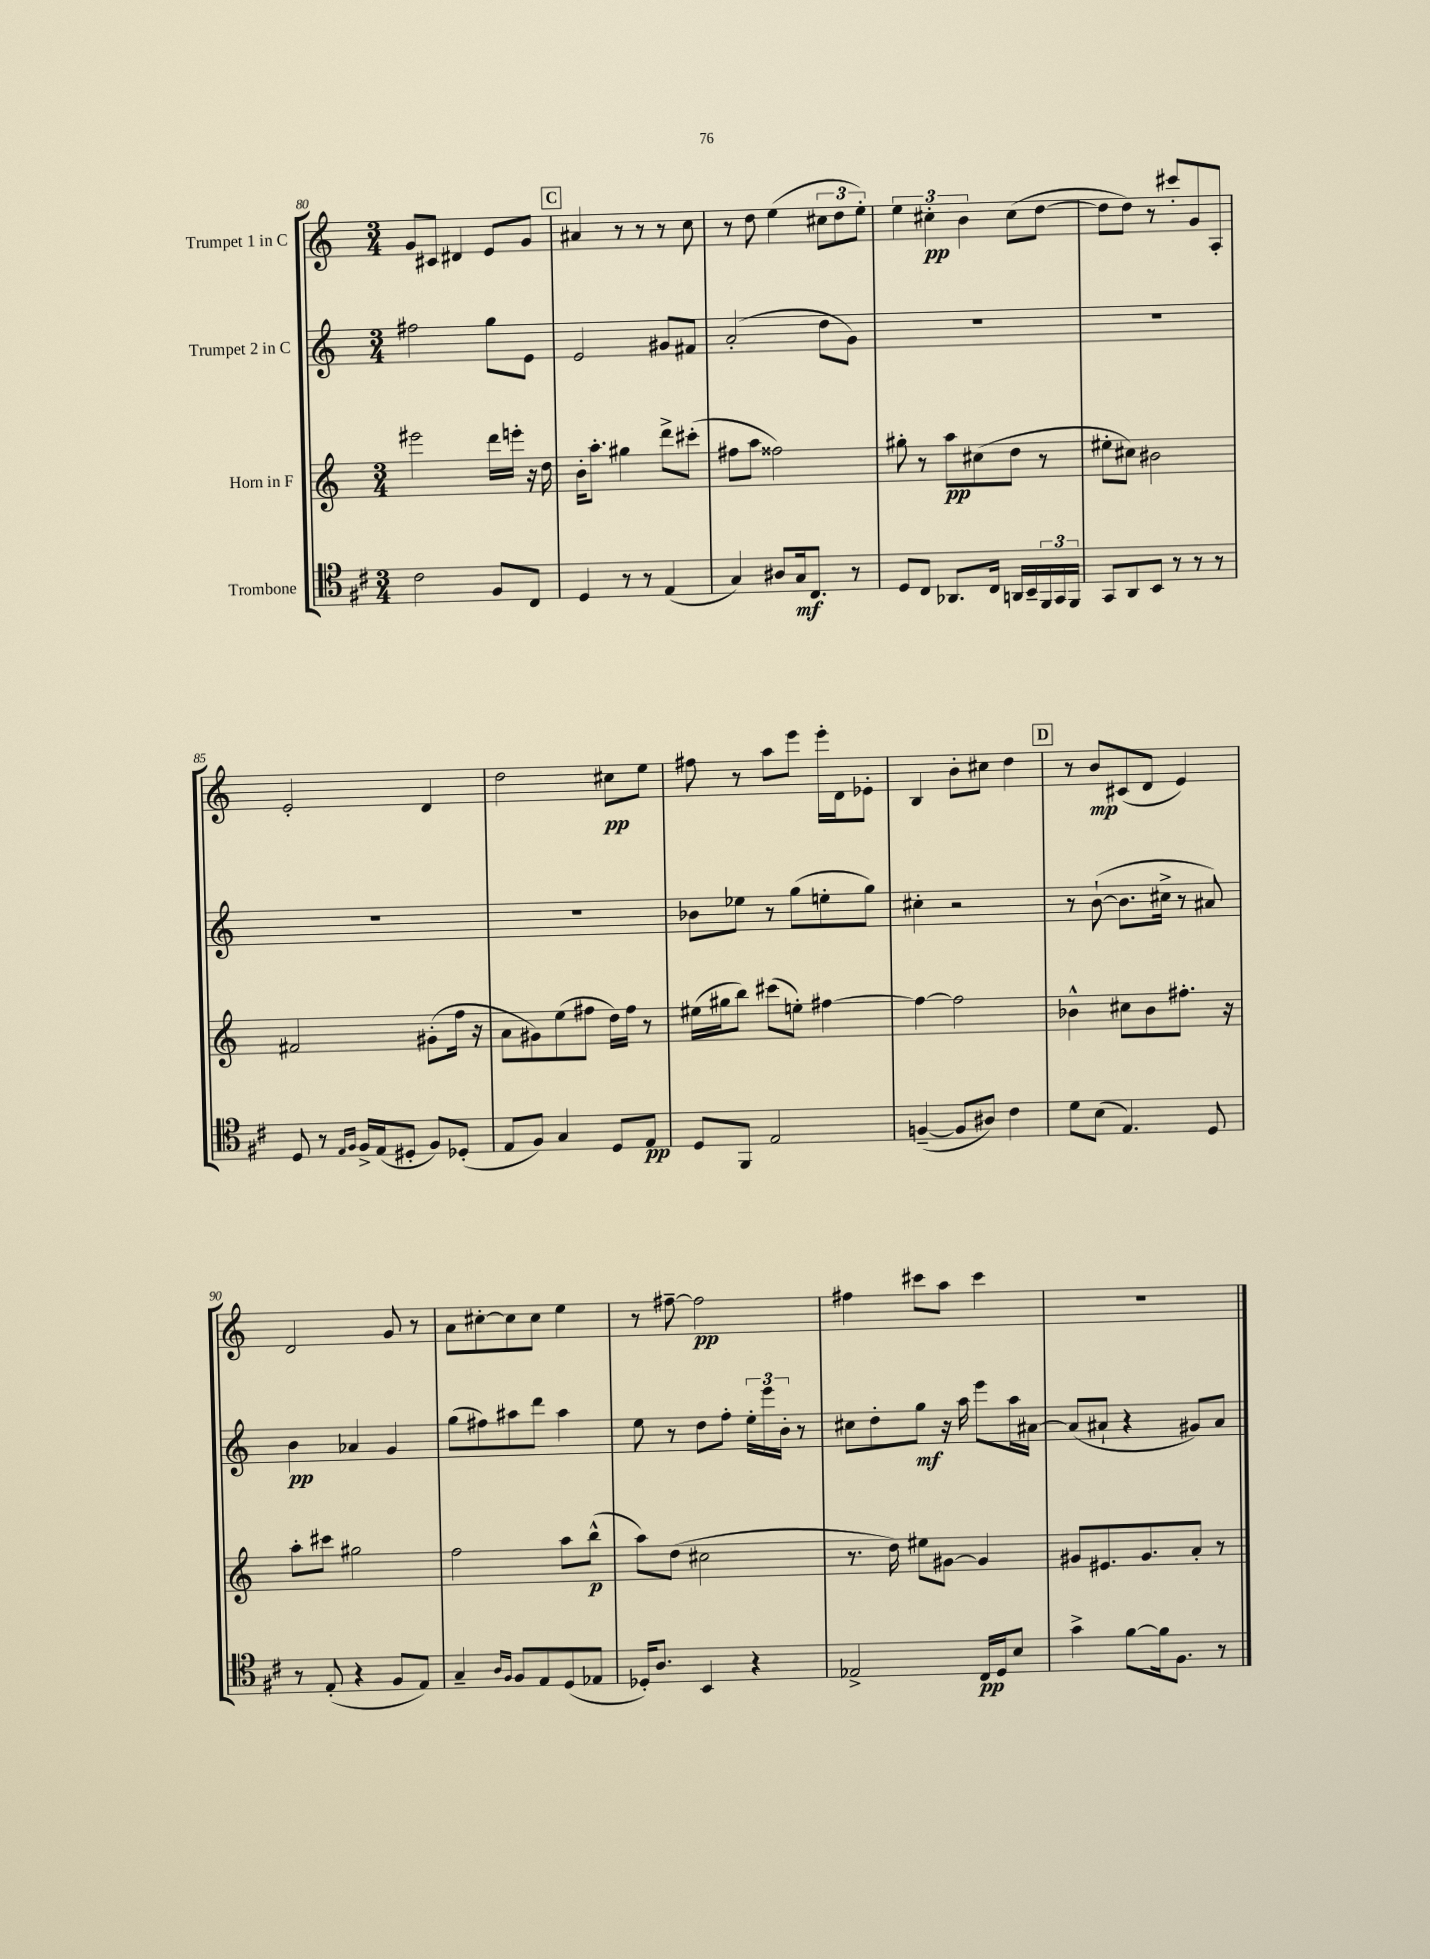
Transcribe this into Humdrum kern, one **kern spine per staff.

**kern	**dynam	**kern	**dynam	**kern	**dynam	**kern	**dynam
*part4	*part4	*part3	*part3	*part2	*part2	*part1	*part1
*staff4	*staff4	*staff3	*staff3	*staff2	*staff2	*staff1	*staff1
*I"Trombone	*	*I"Horn in F	*	*I"Trumpet 2 in C	*	*I"Trumpet 1 in C	*
*clefC4	*	*clefG2	*	*clefG2	*	*clefG2	*
*k[f#c#]	*	*k[]	*	*k[]	*	*k[]	*
*M3/4	*	*M3/4	*	*M3/4	*	*M3/4	*
=80	=80	=80	=80	=80	=80	=80	=80
2c#\	.	2eee#X\	.	2ff#X\	.	8g/L	.
.	.	.	.	.	.	8c#X/J	.
.	.	.	.	.	.	4d#X/	.
8F#/L	.	16ddd\LL	.	8gg\L	.	8e/L	.
.	.	16eeen'\JJ	.	.	.	.	.
8C#/J	.	16r	.	8e\J	.	8g/J	.
.	.	16dd\	.	.	.	.	.
!!LO:REH:place=s1:t=C
=81	=81	=81	=81	=81	=81	=81	=81
4D/	.	16b'\KL	.	2e/	.	4a#X/	.
.	.	8.aa'\J	.	.	.	.	.
8r	.	4gg#X\	.	.	.	8r	.
8r	.	.	.	.	.	8r	.
(4E/	.	8ddd^\L	.	8g#X/L	.	8r	.
.	.	(8ccc#X'\J	.	8f#X/J	.	8cc\	.
=82	=82	=82	=82	=82	=82	=82	=82
4G/)	.	8ff#X\L	.	(2a'/	.	8r	.
.	.	8aa\J	.	.	.	8dd\	.
8A#X/L	.	2ff##X\)	.	.	.	(4ee\	.
16G/k	mf	.	.	.	.	.	.
8.C#/J	.	.	.	.	.	.	.
.	.	.	.	8dd\L	.	12cc#X\L	.
.	.	.	.	.	.	12dd\	.
8r	.	.	.	8g\J)	.	.	.
.	.	.	.	.	.	12ee'\J)	.
=83	=83	=83	=83	=83	=83	=83	=83
8D/L	.	8gg#X'\	.	2.r	.	6ee\	.
8C#/J	.	8r	.	.	.	.	.
.	.	.	.	.	.	6cc#X'\	pp
8.AA-X/L	.	8aa\L	pp	.	.	.	.
.	.	.	.	.	.	6b\	.
.	.	(8cc#X\	.	.	.	.	.
16C#/Jk	.	.	.	.	.	.	.
16AAn/LL	.	8dd\J	.	.	.	(8cc#\L	.
16BB~/	.	.	.	.	.	.	.
24FF#/	.	8r	.	.	.	[8dd\J	.
24GG/	.	.	.	.	.	.	.
24FF#/JJ	.	.	.	.	.	.	.
=84	=84	=84	=84	=84	=84	=84	=84
8GG/L	.	8ee#X'\L	.	2.r	.	8dd\L]	.
8AA/	.	8cc#X\J)	.	.	.	8dd\J)	.
8BB/J	.	2b#X\	.	.	.	8r	.
8r	.	.	.	.	.	8ccc#X'/L	.
8r	.	.	.	.	.	8g/	.
8r	.	.	.	.	.	8A'/J	.
!!LO:LB:g=z
=85	=85	=85	=85	=85	=85	=85	=85
8D/	.	2f#X/	.	2.r	.	2e'/	.
8r	.	.	.	.	.	.	.
16qqE/LL	.	.	.	.	.	.	.
16qqF#/JJ	.	.	.	.	.	.	.
16F#^/LL	.	.	.	.	.	.	.
(16E/J	.	.	.	.	.	.	.
8D#X'/J	.	.	.	.	.	.	.
8F#/L)	.	(8g#X'\L	.	.	.	4d/	.
(8D-X'/J	.	16ff\Jk	.	.	.	.	.
.	.	16r	.	.	.	.	.
=86	=86	=86	=86	=86	=86	=86	=86
8E/L	.	8a\L	.	2.r	.	2dd\	.
8F#/J)	.	8g#X\)	.	.	.	.	.
4G/	.	(8ee\	.	.	.	.	.
.	.	8ff#X\J	.	.	.	.	.
8D/L	.	16dd\LL)	.	.	.	8cc#X\L	pp
.	.	16ff#\JJ	.	.	.	.	.
8E/J	pp	8r	.	.	.	8ee\J	.
=87	=87	=87	=87	=87	=87	=87	=87
8D/L	.	(16ee#X\LL	.	8b-X\L	.	8ff#X\	.
.	.	16gg#X\J	.	.	.	.	.
8FF#/J	.	8bb\J)	.	8ee-X\J	.	8r	.
2E/	.	(8ccc#X\L	.	8r	.	8aa\L	.
.	.	8een'\J)	.	(8gg\L	.	8eee\J	.
.	.	[4ff#X\	.	8een'\	.	16eee'\LL	.
.	.	.	.	.	.	16d\J	.
.	.	.	.	8gg\J)	.	8e-X'\J	.
=88	=88	=88	=88	=88	=88	=88	=88
([4Fn~/	.	4ff#\_	.	4cc#X'\	.	4B/	.
8F/L]	.	2ff#\]	.	2r	.	8b'\L	.
8A#X/J)	.	.	.	.	.	8cc#X\J	.
4c#\	.	.	.	.	.	4dd\	.
!!LO:REH:place=s1:t=D
=89	=89	=89	=89	=89	=89	=89	=89
8d\L	.	4b-X^^\	.	8r	.	8r	.
(8B\J	.	.	.	([8b`\	.	8b/L	mp
4.E/)	.	8cc#X\L	.	8.b\L]	.	(8c#X/	.
.	.	8b-\	.	.	.	8d/J	.
.	.	.	.	16cc#X^\Jk	.	.	.
.	.	8.ff#X'\J	.	8r	.	4e/)	.
8D/	.	.	.	8a#X/)	.	.	.
.	.	16r	.	.	.	.	.
!!LO:LB:g=z
=90	=90	=90	=90	=90	=90	=90	=90
8r	.	8aa'\L	.	4b\	pp	2d/	.
(8E'/	.	8ccc#X\J	.	.	.	.	.
4r	.	2gg#X\	.	4a-X/	.	.	.
8F#/L	.	.	.	4g/	.	8g/	.
8E/J)	.	.	.	.	.	8r	.
=91	=91	=91	=91	=91	=91	=91	=91
4G~/	.	2ff\	.	(8gg\L	.	8a\L	.
.	.	.	.	8ff#X\)	.	[8cc#X'\	.
16qqA/LL	.	.	.	.	.	.	.
16qqF#/JJ	.	.	.	.	.	.	.
8F#/L	.	.	.	8aa#X\	.	8cc#\]	.
8E/	.	.	.	8ddd\J	.	8cc#\J	.
(8D/	.	8aa\L	.	4aa#\	.	4ee\	.
8E-X/J	.	(8bb^^\J	p	.	.	.	.
=92	=92	=92	=92	=92	=92	=92	=92
16D-X'/KL)	.	8aa\L)	.	8ee\	.	8r	.
8.A/J	.	.	.	.	.	.	.
.	.	(8dd\J	.	8r	.	[8ff#X~\	.
4BB/	.	2cc#X\	.	8dd\L	.	2ff#\]	pp
.	.	.	.	8ff'\J	.	.	.
4r	.	.	.	24ee'\LL	.	.	.
.	.	.	.	24eee\	.	.	.
.	.	.	.	24b'\JJ	.	.	.
.	.	.	.	8r	.	.	.
=93	=93	=93	=93	=93	=93	=93	=93
2E-X^/	.	8.r	.	8cc#X\L	.	4ff#X\	.
.	.	.	.	8dd'\	.	.	.
.	.	16dd\)	.	.	.	.	.
.	.	8ee#X\L	.	8gg\J	mf	8ccc#X\L	.
.	.	[8g#X\J	.	16r	.	8aa\J	.
.	.	.	.	16aa\	.	.	.
16C#/LL	pp	4g#/]	.	8eee\L	.	4ccc#\	.
16D/J	.	.	.	.	.	.	.
8B/J	.	.	.	16aa\L	.	.	.
.	.	.	.	[16a#X\JJ	.	.	.
=94	=94	=94	=94	=94	=94	=94	=94
4g^\	.	8g#X/L	.	(8a#/L]	.	2.r	.
.	.	8.e#X/	.	8a#X`/J	.	.	.
[8f#\L	.	.	.	4r	.	.	.
.	.	8.g#/	.	.	.	.	.
16f#\k]	.	.	.	.	.	.	.
8.F#\J	.	.	.	.	.	.	.
.	.	8a'/J	.	8g#X/L)	.	.	.
8r	.	8r	.	8a#/J	.	.	.
==	==	==	==	==	==	==	==
*-	*-	*-	*-	*-	*-	*-	*-
